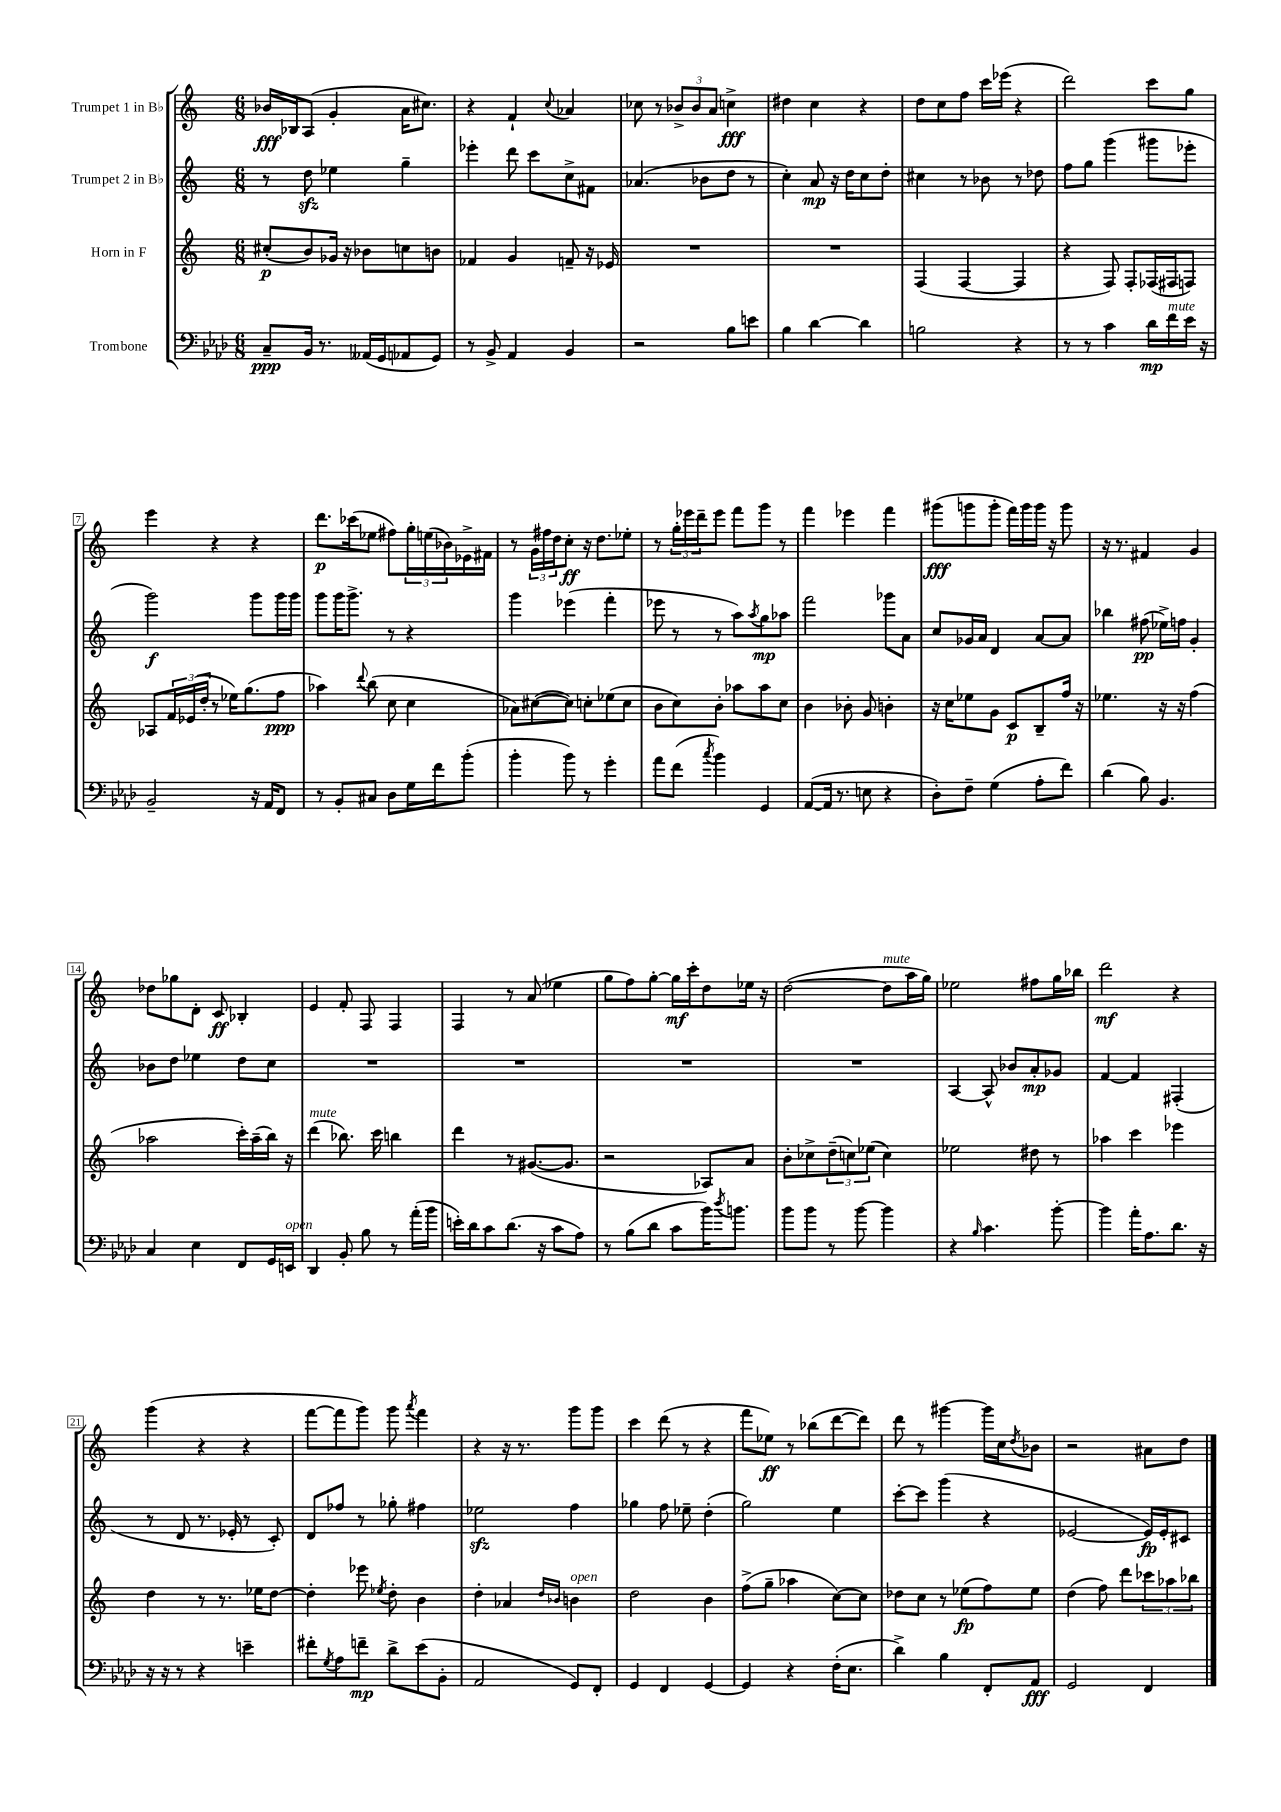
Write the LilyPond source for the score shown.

<<
\new StaffGroup <<
\new Staff = "s0" \with { instrumentName = "Trumpet 1 in Bb" } {
    \clef treble \key c \major \numericTimeSignature \time 6/8
    bes'16\fff bes16 a8( g'4-. a'16 cis''8.) |
    r4 f'4-! \appoggiatura { c''8 } aes'4 |
    ces''8 r8 \tuplet 3/2 { bes'8-> bes'8 a'8 } c''4->\fff |
    dis''4 c''4 r4 |
    d''8 c''8 f''8 c'''16 ees'''16( r4 |
    d'''2) c'''8 g''8 |
    e'''4 r4 r4 |
    d'''8.\p ces'''16( ees''8 fis''8) \tuplet 3/2 { g''16-. e''16( bes'16) } ees'16-> fis'16 |
    r8 \tuplet 3/2 { g'16 fis''16 d''16 } c''8-.\ff r16 d''8. ees''8-. |
    r8 \tuplet 3/2 { g''16-. ees'''16 d'''16-- } ees'''8 f'''8 g'''8 r8 |
    f'''4 ees'''4 f'''4 |
    gis'''8\fff( g'''8 g'''8-. f'''16) g'''16 g'''16 r16 g'''8 |
    r16 r8. fis'4 g'4 |
    des''8 ges''8 d'8-. c'8\ff bes4-. |
    e'4 f'8-. f8 f4 |
    f4 r8 a'8( ees''4 |
    g''8 f''8) g''8~-. g''16\mf c'''16-. d''8 ees''16 r16 |
    d''2~( d''8^\markup { \italic "mute" } a''16 g''16) |
    ees''2 fis''8 g''16 bes''16 |
    d'''2\mf r4 |
    g'''4( r4 r4 |
    f'''8~ f'''8 g'''8) g'''8 \acciaccatura { a'''8 } f'''4 |
    r4 r16 r8. g'''8 g'''8 |
    c'''4 d'''8( r8 r4 |
    f'''8 ees''8\ff) r8 bes''8( d'''8~ d'''8) |
    d'''8 r8 gis'''4~ gis'''16 c''16 \acciaccatura { d''8 } bes'8 |
    r2 ais'8 d''8 \bar "|." |
}
\new Staff = "s1" \with { instrumentName = "Trumpet 2 in Bb" } {
    \clef treble \key c \major \numericTimeSignature \time 6/8
    r8 d''8\sfz ees''4 g''4-- |
    ees'''4-. d'''8 c'''8 c''8-> fis'8 |
    aes'4.( bes'8 d''8 r8 |
    c''4-.) a'8\mp r16 d''16 c''8 d''8-. |
    cis''4 r8 bes'8 r8 des''8 |
    f''8 g''8 g'''4( gis'''8 ees'''8-. |
    g'''2\f) g'''8 g'''16 g'''16 |
    g'''8 g'''16 g'''8.-> r8 r4 |
    g'''4 ees'''4( f'''4-. |
    ees'''8 r8 r8 a''8) \acciaccatura { a''8 } g''8\mp aes''8 |
    f'''2 ges'''8 a'8 |
    c''8 ges'16 a'16 d'4 a'8~ a'8 |
    bes''4 fis''8\pp( ees''16->) f''16 g'4-. |
    bes'8 d''8 ees''4 d''8 c''8 |
    R2. |
    R2. |
    R2. |
    R2. |
    a4~ a8-^ bes'8 a'8-.\mp ges'8 |
    f'4~ f'4 fis4-.( |
    r8 d'8 r8. ees'16-. r8 c'8-.) |
    d'8 fes''8 r8 ges''8-. fis''4 |
    ees''2\sfz f''4 |
    ges''4 f''8 ees''8-- d''4-.( |
    g''2) e''4 |
    c'''8~-. c'''8 g'''4( r4 |
    ees'2~ ees'16\fp) ees'16-. cis'8 \bar "|." |
}
\new Staff = "s2" \with { instrumentName = "Horn in F" } {
    \clef treble \key c \major \numericTimeSignature \time 6/8
    cis''8-.\p( b'8) ges'16 r16 bes'8 c''8 b'8 |
    fes'4 g'4 f'8-- r16 ees'16 |
    R2. |
    R2. |
    f4( f4~ f4 |
    r4 f8) f8-. fes16( fis16 f8) |
    aes8 \tuplet 3/2 { f'16 ees'16( d''16-. } r8 ees''16) g''8.( f''8\ppp |
    aes''4) \appoggiatura { d'''8 } b''8( c''8 c''4 |
    aes'8) cis''8~( cis''8) c''8-. ees''8( c''8 |
    b'8 c''8) b'8-. aes''8 aes''8 c''8 |
    b'4 bes'8-. g'8 b'4-. |
    r16 c''16 ees''8 g'8 c'8\p b8-- f''16 r16 |
    ees''4. r16 r16 f''4( |
    aes''2 c'''16-.) aes''16--( b''16) r16 |
    d'''4^\markup { \italic "mute" }( bes''8.) c'''16 b''4 |
    d'''4 r8 gis'8.~( gis'8. |
    r2 aes8) a'8 |
    b'8-. ces''8-> \tuplet 3/2 { d''8--( c''8) ees''8( } c''4) |
    ees''2 dis''8 r8 |
    aes''4 c'''4 ees'''4 |
    d''4 r8 r8. ees''16 d''8~ |
    d''4-. ees'''8 \acciaccatura { ees''8 } d''8-. b'4 |
    d''4-. aes'4 \grace { d''16 bes'16 } b'4^\markup { \italic "open" } |
    d''2 b'4 |
    f''8->( g''8-- aes''4 c''8~) c''8 |
    des''8 c''8 r8 ees''8\fp( f''8) ees''8 |
    d''4( f''8) d'''8 \tuplet 3/2 { ces'''8 aes''8 bes''8 } \bar "|." |
}
\new Staff = "s3" \with { instrumentName = "Trombone" } {
    \clef bass \key aes \major \numericTimeSignature \time 6/8
    c8--\ppp bes,16 r8. aeses,16( g,16 aes,8 g,8) |
    r8 bes,8-> aes,4 bes,4 |
    r2 bes8 e'8 |
    bes4 des'4~ des'4 |
    b2 r4 |
    r8 r8 c'4 des'16\mp f'16^\markup { \italic "mute" } ees'16 r16 |
    bes,2-- r16 aes,16 f,8 |
    r8 bes,8-. cis8 des8 g16 f'16 bes'8-.( |
    bes'4-. bes'8) r8 g'4-. |
    aes'8 f'8( \acciaccatura { c''8 } bes'4) g,4 |
    aes,8~( aes,16 r8. e8 r4 |
    des8-.) f8-- g4( aes8-. f'8) |
    des'4( bes8) bes,4. |
    c4 ees4 f,8 g,16 e,16^\markup { \italic "open" } |
    des,4 bes,8-. bes8 r8 aes'16-.( bes'16 |
    e'16-.) des'16 c'8 des'8.( r16 c'8 aes8) |
    r8 bes8( des'8 c'8 bes'16) \acciaccatura { des''8 } b'8. |
    bes'8 bes'8 r8 bes'8~ bes'4 |
    r4 \grace { bes16 } c'4. bes'8~-. |
    bes'4 aes'16-. aes8. des'8. r16 |
    r16 r16 r8 r4 e'4-- |
    fis'8-. \acciaccatura { g8 } aes8 f'8--\mp des'8-> ees'8( bes,8-. |
    aes,2 g,8) f,8-. |
    g,4 f,4 g,4~ |
    g,4 r4 f16-.( ees8. |
    des'4->) bes4 f,8-. aes,8\fff |
    g,2 f,4 \bar "|." |
}
>>
>>
\layout { \context { \Score \override BarNumber.stencil = #(make-stencil-boxer 0.1 0.3 ly:text-interface::print) } }
